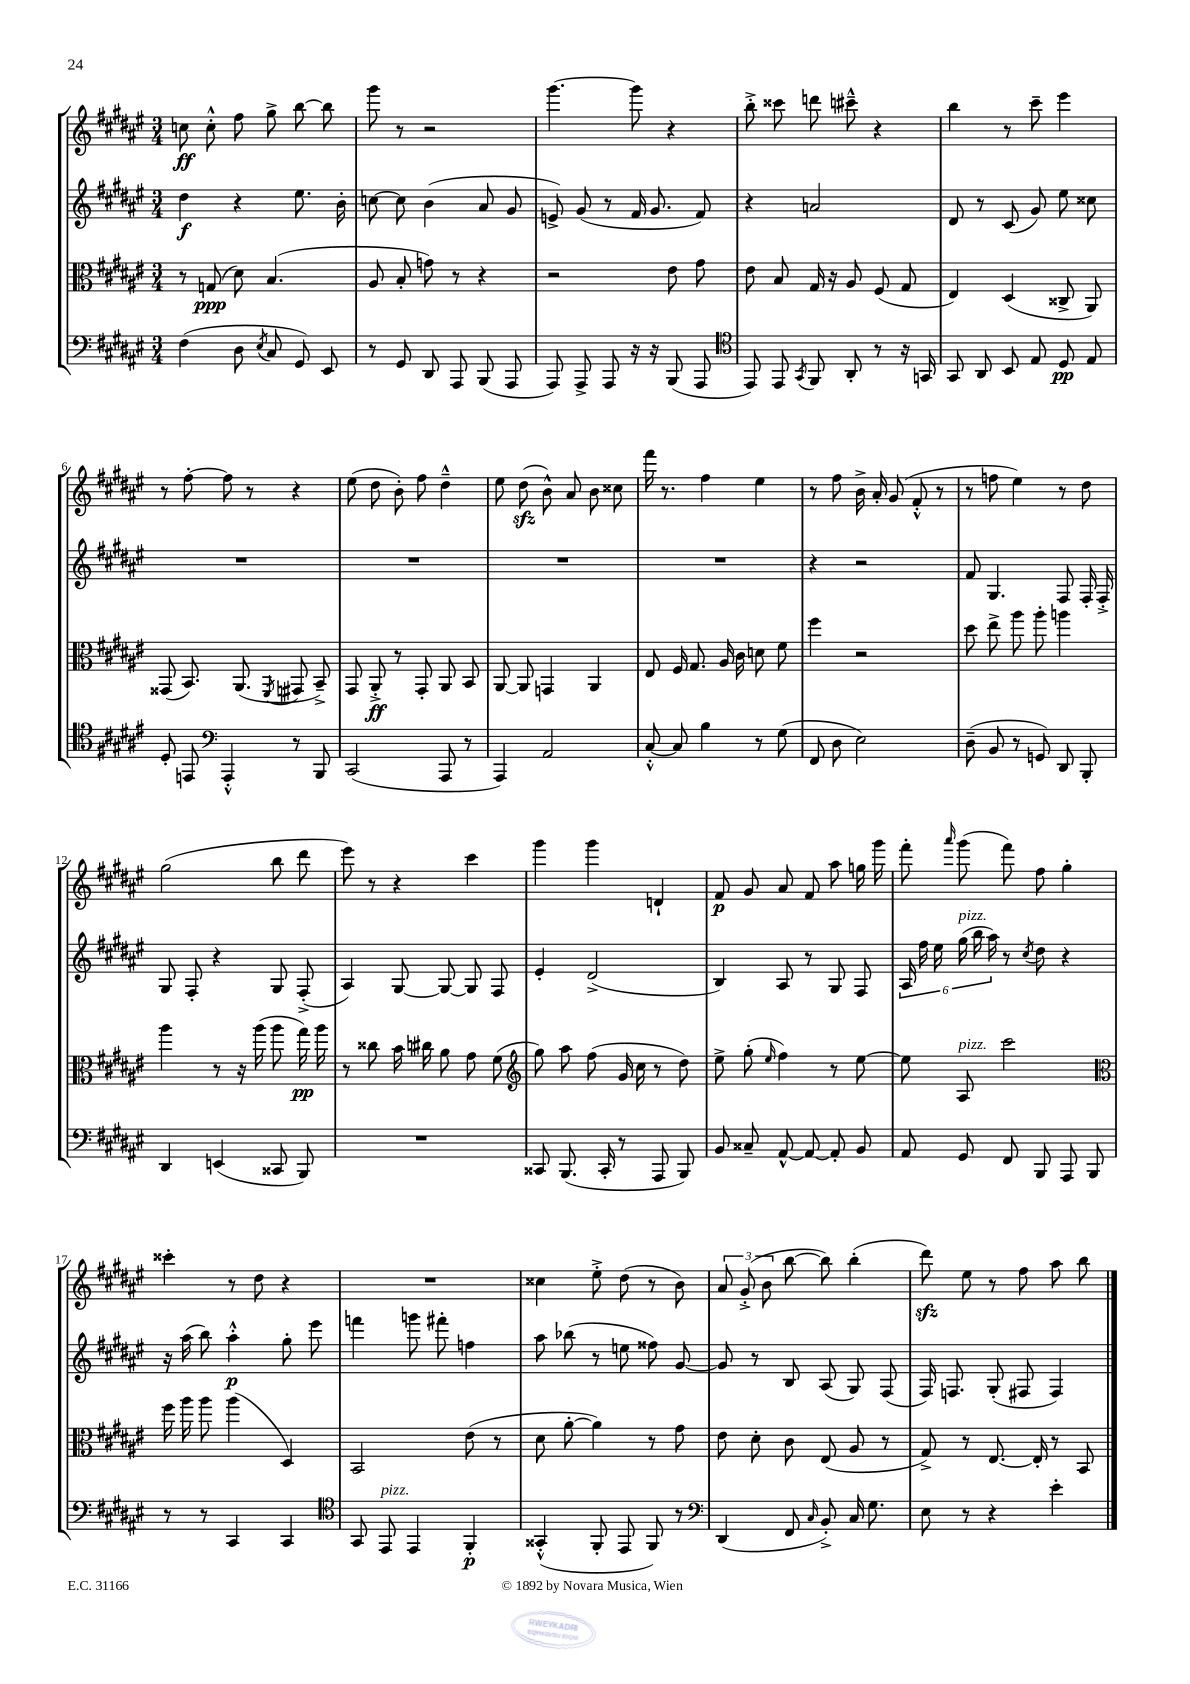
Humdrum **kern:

**kern	**dynam	**kern	**dynam	**kern	**dynam	**kern	**dynam
*part4	*part4	*part3	*part3	*part2	*part2	*part1	*part1
*staff4	*staff4	*staff3	*staff3	*staff2	*staff2	*staff1	*staff1
*clefF4	*	*clefC3	*	*clefG2	*	*clefG2	*
*k[f#c#g#d#a#e#]	*	*k[f#c#g#d#a#e#]	*	*k[f#c#g#d#a#e#]	*	*k[f#c#g#d#a#e#]	*
*M3/4	*	*M3/4	*	*M3/4	*	*M3/4	*
=1	=1	=1	=1	=1	=1	=1	=1
(4F#\	.	8r	.	4dd#\	f	8ccn\	ff
.	.	(8Gn/	ppp	.	.	8cc'^^\	.
8D#\	.	8d#\)	.	4r	.	8ff#\	.
8qE#/	.	.	.	.	.	.	.
8C#/	.	(4.B/	.	.	.	8gg#^\	.
8GG#/)	.	.	.	8.ee#\	.	[8bb\	.
8EE#/	.	.	.	.	.	8bb\]	.
.	.	.	.	16b'\	.	.	.
=2	=2	=2	=2	=2	=2	=2	=2
8r	.	8A#/	.	[8ccn\	.	8ggg#\	.
8GG#/	.	8B'/	.	8cc\]	.	8r	.
8DD#/	.	8gn\)	.	(4b\	.	2r	.
8AAA#/	.	8r	.	.	.	.	.
(8BBB/	.	4r	.	8a#/	.	.	.
8AAA#/	.	.	.	8g#/	.	.	.
=3	=3	=3	=3	=3	=3	=3	=3
8AAA#/)	.	2r	.	8en^/)	.	[4.ggg#\	.
8AAA#^/	.	.	.	(8g#/	.	.	.
8AAA#/	.	.	.	8r	.	.	.
16r	.	.	.	16f#/	.	8ggg#\]	.
16r	.	.	.	8.g#/	.	.	.
(8BBB/	.	8e#\	.	.	.	4r	.
8AAA#/	.	8g#\	.	8f#/)	.	.	.
=4	=4	=4	=4	=4	=4	=4	=4
*clefC4	*	*	*	*	*	*	*
8EE#/)	.	8e#\	.	4r	.	8bb'^\	.
8EE#/	.	8B/	.	.	.	8ccc##X\	.
8qGG#/	.	.	.	.	.	.	.
8FF#/	.	16G#/	.	2an/	.	8dddn\	.
.	.	16r	.	.	.	.	.
8AA#'/	.	8A#/	.	.	.	8ccc#X~^^\	.
8r	.	(8F#/	.	.	.	4r	.
16r	.	8G#/	.	.	.	.	.
16GGn/	.	.	.	.	.	.	.
=5	=5	=5	=5	=5	=5	=5	=5
8GG#/	.	4E#/)	.	8d#/	.	4bb\	.
8AA#/	.	.	.	8r	.	.	.
8BB/	.	(4D#/	.	(8c#/	.	8r	.
8E#/	.	.	.	8g#/)	.	8ccc#~\	.
8D#/	pp	8C##X^/	.	8ee#\	.	4eee#\	.
8E#/	.	8AA#/)	.	8cc##X\	.	.	.
!!LO:LB:g=z
=6	=6	=6	=6	=6	=6	=6	=6
8D#'/	.	(8GG##X/	.	2.r	.	8r	.
8EEn/	.	8.BB/)	.	.	.	[8ff#'\	.
*clefF4	*	*	*	*	*	*	*
4AAA#'^^/	.	.	.	.	.	8ff#\]	.
.	.	(8.AA#/	.	.	.	.	.
.	.	.	.	.	.	8r	.
.	.	8qFF#/	.	.	.	.	.
8r	.	8GG#X/	.	.	.	4r	.
8BBB/	.	8BB~^/)	.	.	.	.	.
=7	=7	=7	=7	=7	=7	=7	=7
(2CC#/	.	8GG#/	.	2.r	.	(8ee#\	.
.	.	8AA#'^/	ff	.	.	8dd#\	.
.	.	8r	.	.	.	8b'\)	.
.	.	8GG#'/	.	.	.	8ff#\	.
8AAA#/	.	8AA#/	.	.	.	4dd#~^^\	.
8r	.	8BB/	.	.	.	.	.
=8	=8	=8	=8	=8	=8	=8	=8
4AAA#/)	.	[8AA#/	.	2.r	.	8ee#\	.
.	.	8AA#/]	.	.	.	(8dd#zz\	.
2AA#/	.	4GGn/	.	.	.	8b^^\)	.
.	.	.	.	.	.	8a#/	.
.	.	4AA#/	.	.	.	8b\	.
.	.	.	.	.	.	8cc##X\	.
=9	=9	=9	=9	=9	=9	=9	=9
[8C#'^^/	.	8E#/	.	2.r	.	16fff#\	.
.	.	.	.	.	.	8.r	.
8C#/]	.	16F#/	.	.	.	.	.
.	.	8.G#/	.	.	.	.	.
4B\	.	.	.	.	.	4ff#\	.
.	.	16A#/	.	.	.	.	.
.	.	16c#\	.	.	.	.	.
8r	.	8dn\	.	.	.	4ee#\	.
(8G#\	.	8f#\	.	.	.	.	.
=10	=10	=10	=10	=10	=10	=10	=10
8FF#/	.	4ff#\	.	4r	.	8r	.
8D#\	.	.	.	.	.	8ff#\	.
2E#\)	.	2r	.	2r	.	16b^\	.
.	.	.	.	.	.	16a#'/	.
.	.	.	.	.	.	(8g#/	.
.	.	.	.	.	.	8f#'^^/	.
.	.	.	.	.	.	8r	.
=11	=11	=11	=11	=11	=11	=11	=11
(8D#~\	.	8dd#\	.	8f#/	.	8r	.
8BB/	.	8ee#^\	.	4.G#/	.	8ffn\	.
8r	.	8aa#\	.	.	.	4ee#\)	.
8GGn/)	.	8aa#'\	.	.	.	.	.
8DD#/	.	4aan\	.	8F#/	.	8r	.
8BBB'/	.	.	.	16F#'/	.	8dd#\	.
.	.	.	.	16F#'^/	.	.	.
!!LO:LB:g=z
=12	=12	=12	=12	=12	=12	=12	=12
4DD#/	.	4aa#\	.	8G#/	.	(2gg#\	.
.	.	.	.	8F#'/	.	.	.
(4EEn/	.	8r	.	4r	.	.	.
.	.	16r	.	.	.	.	.
.	.	(16aa#\	.	.	.	.	.
8CC##X/	.	8aa#\	.	8G#/	.	8bb\	.
8BBB/)	.	16gg#\)	pp	(8F#'^/	.	8ddd#\	.
.	.	16aa#\	.	.	.	.	.
=13	=13	=13	=13	=13	=13	=13	=13
2.r	.	8r	.	4A#/)	.	8eee#\)	.
.	.	8cc##X\	.	.	.	8r	.
.	.	16b\	.	[8G#/	.	4r	.
.	.	16cc#X\	.	.	.	.	.
.	.	8a#\	.	8G#/_	.	.	.
.	.	8g#\	.	8G#/]	.	4ccc#\	.
.	.	(8f#\	.	8F#/	.	.	.
=14	=14	=14	=14	=14	=14	=14	=14
*	*	*clefG2	*	*	*	*	*
8CC##X/	.	8gg#\)	.	4e#'/	.	4ggg#\	.
(8.BBB/	.	8aa#\	.	.	.	.	.
.	.	(8ff#\	.	(2d#^/	.	4ggg#\	.
16CC##'/	.	.	.	.	.	.	.
8r	.	16g#/	.	.	.	.	.
.	.	16cc#\	.	.	.	.	.
8AAA#/	.	8r	.	.	.	4dn`/	.
8BBB/)	.	8dd#\)	.	.	.	.	.
=15	=15	=15	=15	=15	=15	=15	=15
8BB/	.	8ee#^\	.	4B/)	.	8f#/	p
8C##X~/	.	(8gg#'\	.	.	.	8g#/	.
.	.	16qqee#/	.	.	.	.	.
[8AA#^^/	.	4ff#\)	.	8A#/	.	8a#/	.
8AA#/_	.	.	.	8r	.	8f#/	.
8AA#'/]	.	8r	.	8G#/	.	8aa#\	.
8BB/	.	[8ee#\	.	8F#/	.	16ggn\	.
.	.	.	.	.	.	16ggg#\	.
=16	=16	=16	=16	=16	=16	=16	=16
8AA#/	.	8ee#\]	.	24A#/	.	8fff#'\	.
.	.	.	.	24ff#\	.	.	.
.	.	.	.	24ee#\	.	.	.
.	.	.	.	.	.	16qqaaa#/	.
!	!	!	!	!LO:TX:a:i:t=pizz.	!	!	!
!	!	!LO:TX:a:i:t=pizz.	!	!	!	!	!
8GG#/	.	8A#/	.	(24gg#\	.	(8ggg#\	.
.	.	.	.	24bb\	.	.	.
.	.	.	.	24aa#\)	.	.	.
8FF#/	.	2ccc#\	.	8r	.	8fff#\)	.
.	.	.	.	8qcc#/	.	.	.
8BBB/	.	.	.	8dd#\	.	8ff#\	.
8AAA#/	.	.	.	4r	.	4gg#'\	.
8BBB/	.	.	.	.	.	.	.
!!LO:LB:g=z
=17	=17	=17	=17	=17	=17	=17	=17
*	*	*clefC3	*	*	*	*	*
8r	.	16ff#\	.	16r	.	4ccc##X'\	.
.	.	16aa#\	.	(16aa#\	.	.	.
8r	.	8aa#\	.	8bb\)	.	.	.
4CC#/	.	(4aa#\	.	4aa#'^^\	p	8r	.
.	.	.	.	.	.	8dd#\	.
4CC#/	.	4D#/)	.	8gg#'\	.	4r	.
.	.	.	.	8eee#\	.	.	.
=18	=18	=18	=18	=18	=18	=18	=18
*clefC4	*	*	*	*	*	*	*
8GG#/	.	2BB/	.	4fffn\	.	2.r	.
!LO:TX:a:i:t=pizz.	!	!	!	!	!	!	!
8EE#/	.	.	.	.	.	.	.
4EE#/	.	.	.	8gggn\	.	.	.
.	.	.	.	8fff#X'\	.	.	.
4FF#'/	p	(8e#\	.	4ffn\	.	.	.
.	.	8r	.	.	.	.	.
=19	=19	=19	=19	=19	=19	=19	=19
(4GG##X'^^/	.	8d#\	.	8aa#\	.	4cc##X\	.
.	.	[8a#'\	.	(8bb-X\	.	.	.
8FF#'/	.	4a#\])	.	8r	.	8ee#'^\	.
8EE#/	.	.	.	8een\	.	(8dd#\	.
8FF#/)	.	8r	.	8ff##X\)	.	8r	.
8r	.	8g#\	.	[8g#/	.	8b\)	.
=20	=20	=20	=20	=20	=20	=20	=20
*clefF4	*	*	*	*	*	*	*
(4DD#/	.	8e#\	.	8g#/]	.	12a#/	.
.	.	.	.	.	.	(12g#'^/	.
.	.	8d#'\	.	8r	.	.	.
.	.	.	.	.	.	12b\	.
8FF#/	.	8c#\	.	8B/	.	[8bb\	.
16qqC#/	.	.	.	.	.	.	.
8BB'^/)	.	(8E#/	.	(8A#/	.	8bb\])	.
16C#/	.	8A#/	.	8G#/)	.	(4bb'\	.
8.G#\	.	.	.	.	.	.	.
.	.	8r	.	(8F#/	.	.	.
=21	=21	=21	=21	=21	=21	=21	=21
8E#\	.	8G#^/)	.	16F#/)	.	8ddd#zz\)	.
.	.	.	.	8.Fn/	.	.	.
8r	.	8r	.	.	.	8ee#\	.
4r	.	[8.E#/	.	(8G#'/	.	8r	.
.	.	.	.	8F#X/	.	8ff#\	.
.	.	16E#'/]	.	.	.	.	.
4e#'\	.	8r	.	4F#/)	.	8aa#\	.
.	.	8BB/	.	.	.	8bb\	.
==	==	==	==	==	==	==	==
*-	*-	*-	*-	*-	*-	*-	*-
